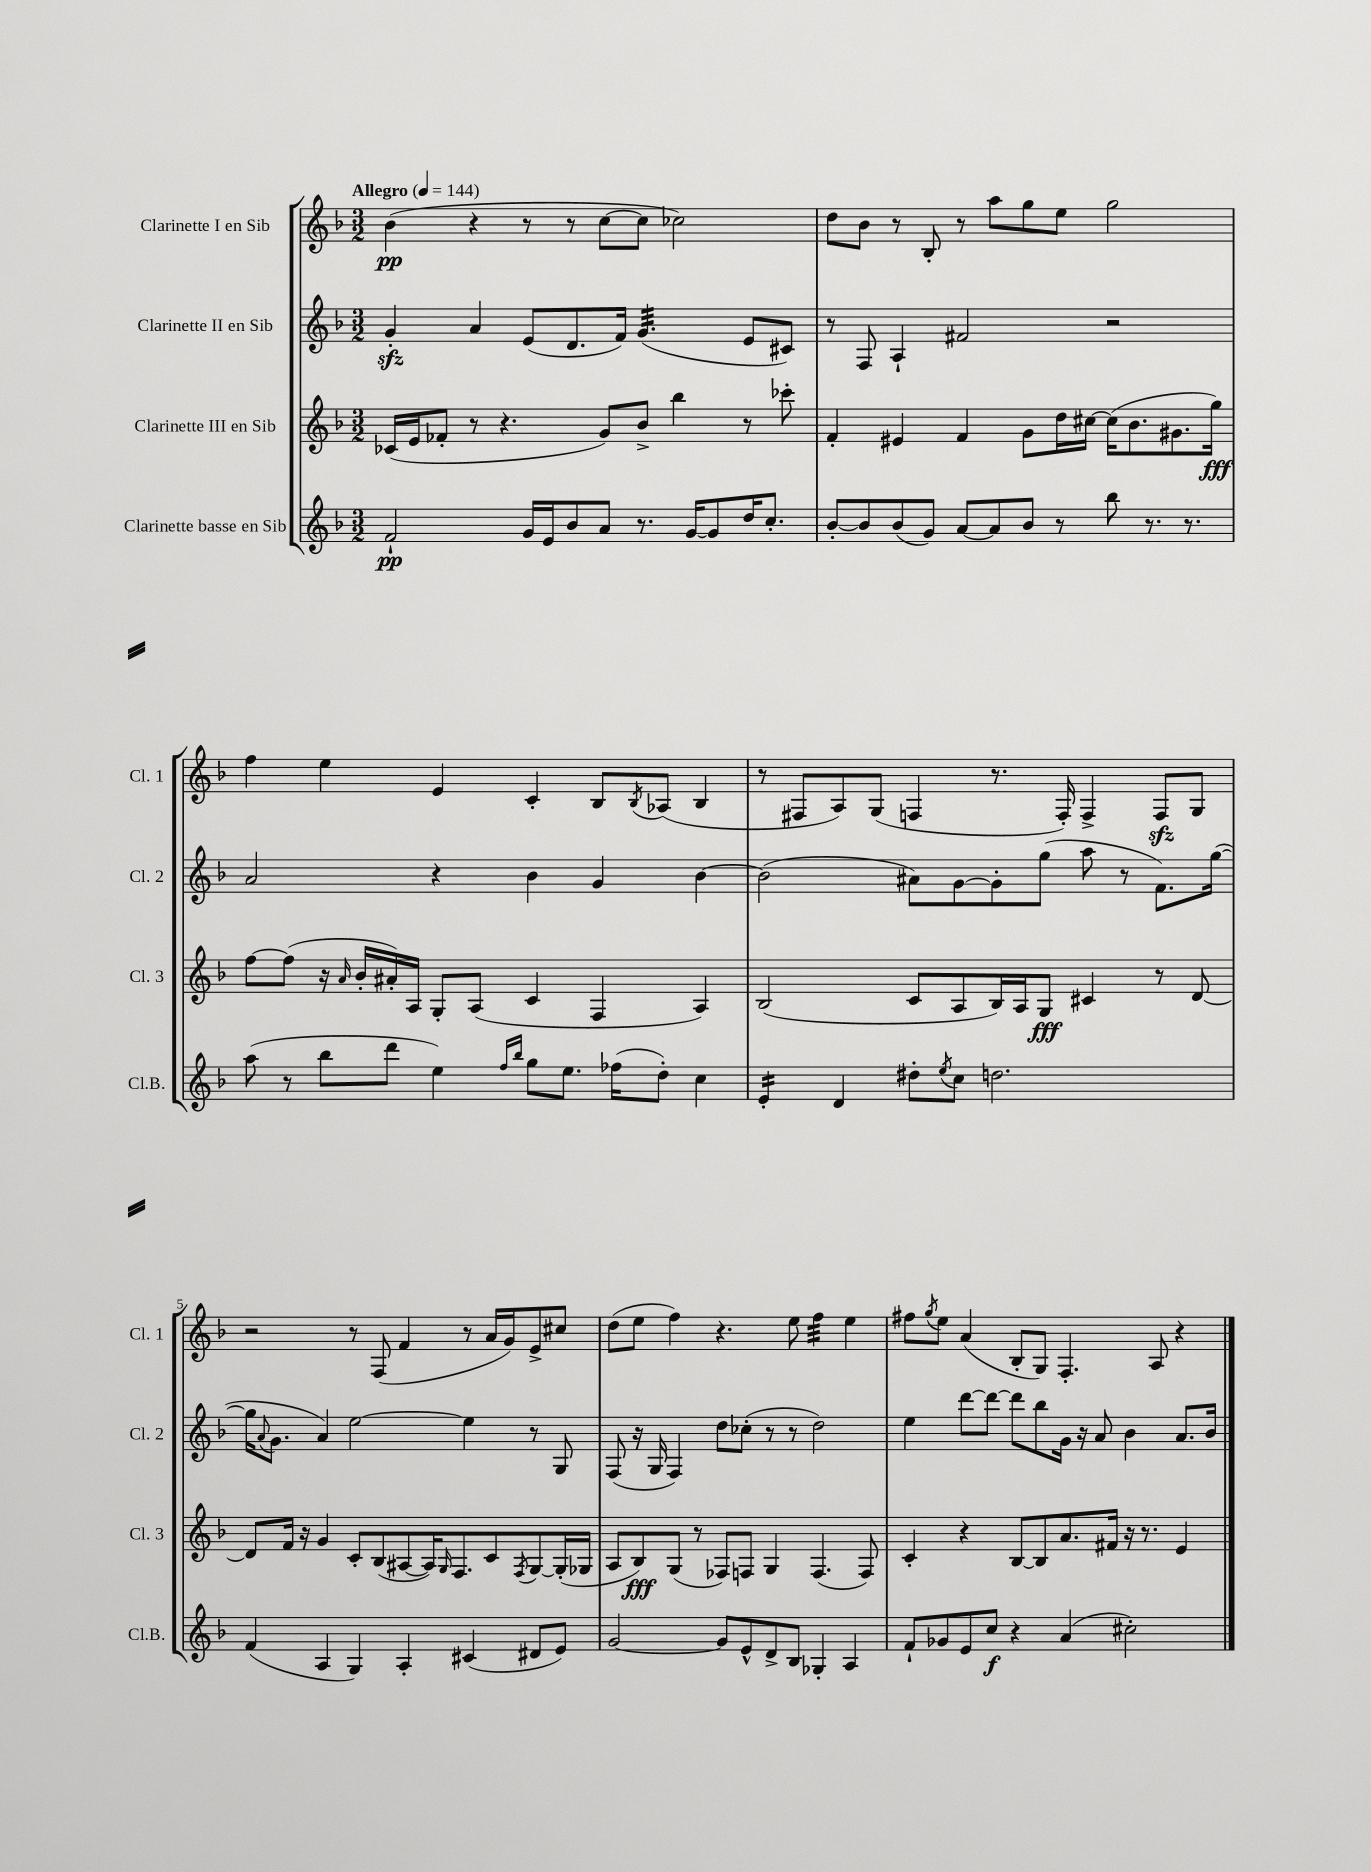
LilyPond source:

<<
\new StaffGroup <<
\new Staff = "s0" \with { instrumentName = "Clarinette I en Sib" shortInstrumentName = "Cl. 1" } {
    \clef treble \key f \major \numericTimeSignature \time 3/2 \tempo "Allegro" 4 = 144
    bes'4\pp( r4 r8 r8 c''8~ c''8 ces''2) |
    d''8 bes'8 r8 bes8-. r8 a''8 g''8 e''8 g''2 |
    f''4 e''4 e'4 c'4-. bes8 \acciaccatura { bes8 } aes8( bes4 |
    r8 fis8 a8) g8( f4 r8. f16-.) f4-> f8\sfz g8 |
    r2 r8 f8( f'4 r8 a'16 g'16) e'8-> cis''8 |
    d''8( e''8 f''4) r4. e''8 f''4:32 e''4 |
    fis''8 \acciaccatura { g''8 } e''8 a'4( bes8-. g8) f4.-. a8 r4 \bar "|." |
}
\new Staff = "s1" \with { instrumentName = "Clarinette II en Sib" shortInstrumentName = "Cl. 2" } {
    \clef treble \key f \major \numericTimeSignature \time 3/2
    g'4-.\sfz a'4 e'8( d'8. f'16) g'4.:32( e'8 cis'8) |
    r8 f8 a4-! fis'2 r2 |
    a'2 r4 bes'4 g'4 bes'4~ |
    bes'2( ais'8) g'8~ g'8-. g''8( a''8 r8 f'8.) g''16~( |
    g''16 \appoggiatura { a'8 } g'8. a'4) e''2~ e''4 r8 g8 |
    f8( r16 g16 f4) d''8 ces''8-.( r8 r8 d''2) |
    e''4 d'''8~ d'''8~ d'''8 bes''8 g'16 r16 a'8 bes'4 a'8. bes'16 \bar "|." |
}
\new Staff = "s2" \with { instrumentName = "Clarinette III en Sib" shortInstrumentName = "Cl. 3" } {
    \clef treble \key f \major \numericTimeSignature \time 3/2
    ces'16( e'16 fes'8-. r8 r4. g'8) bes'8-> bes''4 r8 ces'''8-. |
    f'4-. eis'4 f'4 g'8 d''16 cis''16~ cis''16( bes'8. gis'8. g''16\fff) |
    f''8~ f''8( r16 \grace { a'16 } bes'16-. ais'16-.) a16 g8-. a8( c'4 f4 a4) |
    bes2( c'8 a8 bes16) a16 g8\fff cis'4 r8 d'8~ |
    d'8 f'16 r16 g'4 c'8-. bes8( ais8~ ais16) \grace { g16 } f8. c'8 \acciaccatura { f8 } g8~ g16-.( ges16 |
    a8 bes8\fff) g8( r8 fes8) f8 g4 f4.( f8) |
    c'4-. r4 bes8~ bes8 a'8. fis'16 r16 r8. e'4 \bar "|." |
}
\new Staff = "s3" \with { instrumentName = "Clarinette basse en Sib" shortInstrumentName = "Cl.B." } {
    \clef treble \key f \major \numericTimeSignature \time 3/2
    f'2-!\pp g'16 e'16 bes'8 a'8 r8. g'16~ g'8 d''16 c''8.-. |
    bes'8~-. bes'8 bes'8( g'8) a'8~ a'8 bes'8 r8 bes''8 r8. r8. |
    a''8( r8 bes''8 d'''8 e''4) \grace { f''16 bes''16 } g''8 e''8. fes''16( d''8-.) c''4 |
    e'4:16-. d'4 dis''8-. \acciaccatura { e''8 } c''8 d''2. |
    f'4( a4 g4) a4-. cis'4( dis'8 e'8) |
    g'2~ g'8 e'8-^ d'8-> bes8 ges4-. a4 |
    f'8-! ges'8 e'8 c''8\f r4 a'4( cis''2-.) \bar "|." |
}
>>
>>
\layout { \context { \Score \override BarNumber.break-visibility = ##(#f #t #t) barNumberVisibility = #(every-nth-bar-number-visible 5) } }
